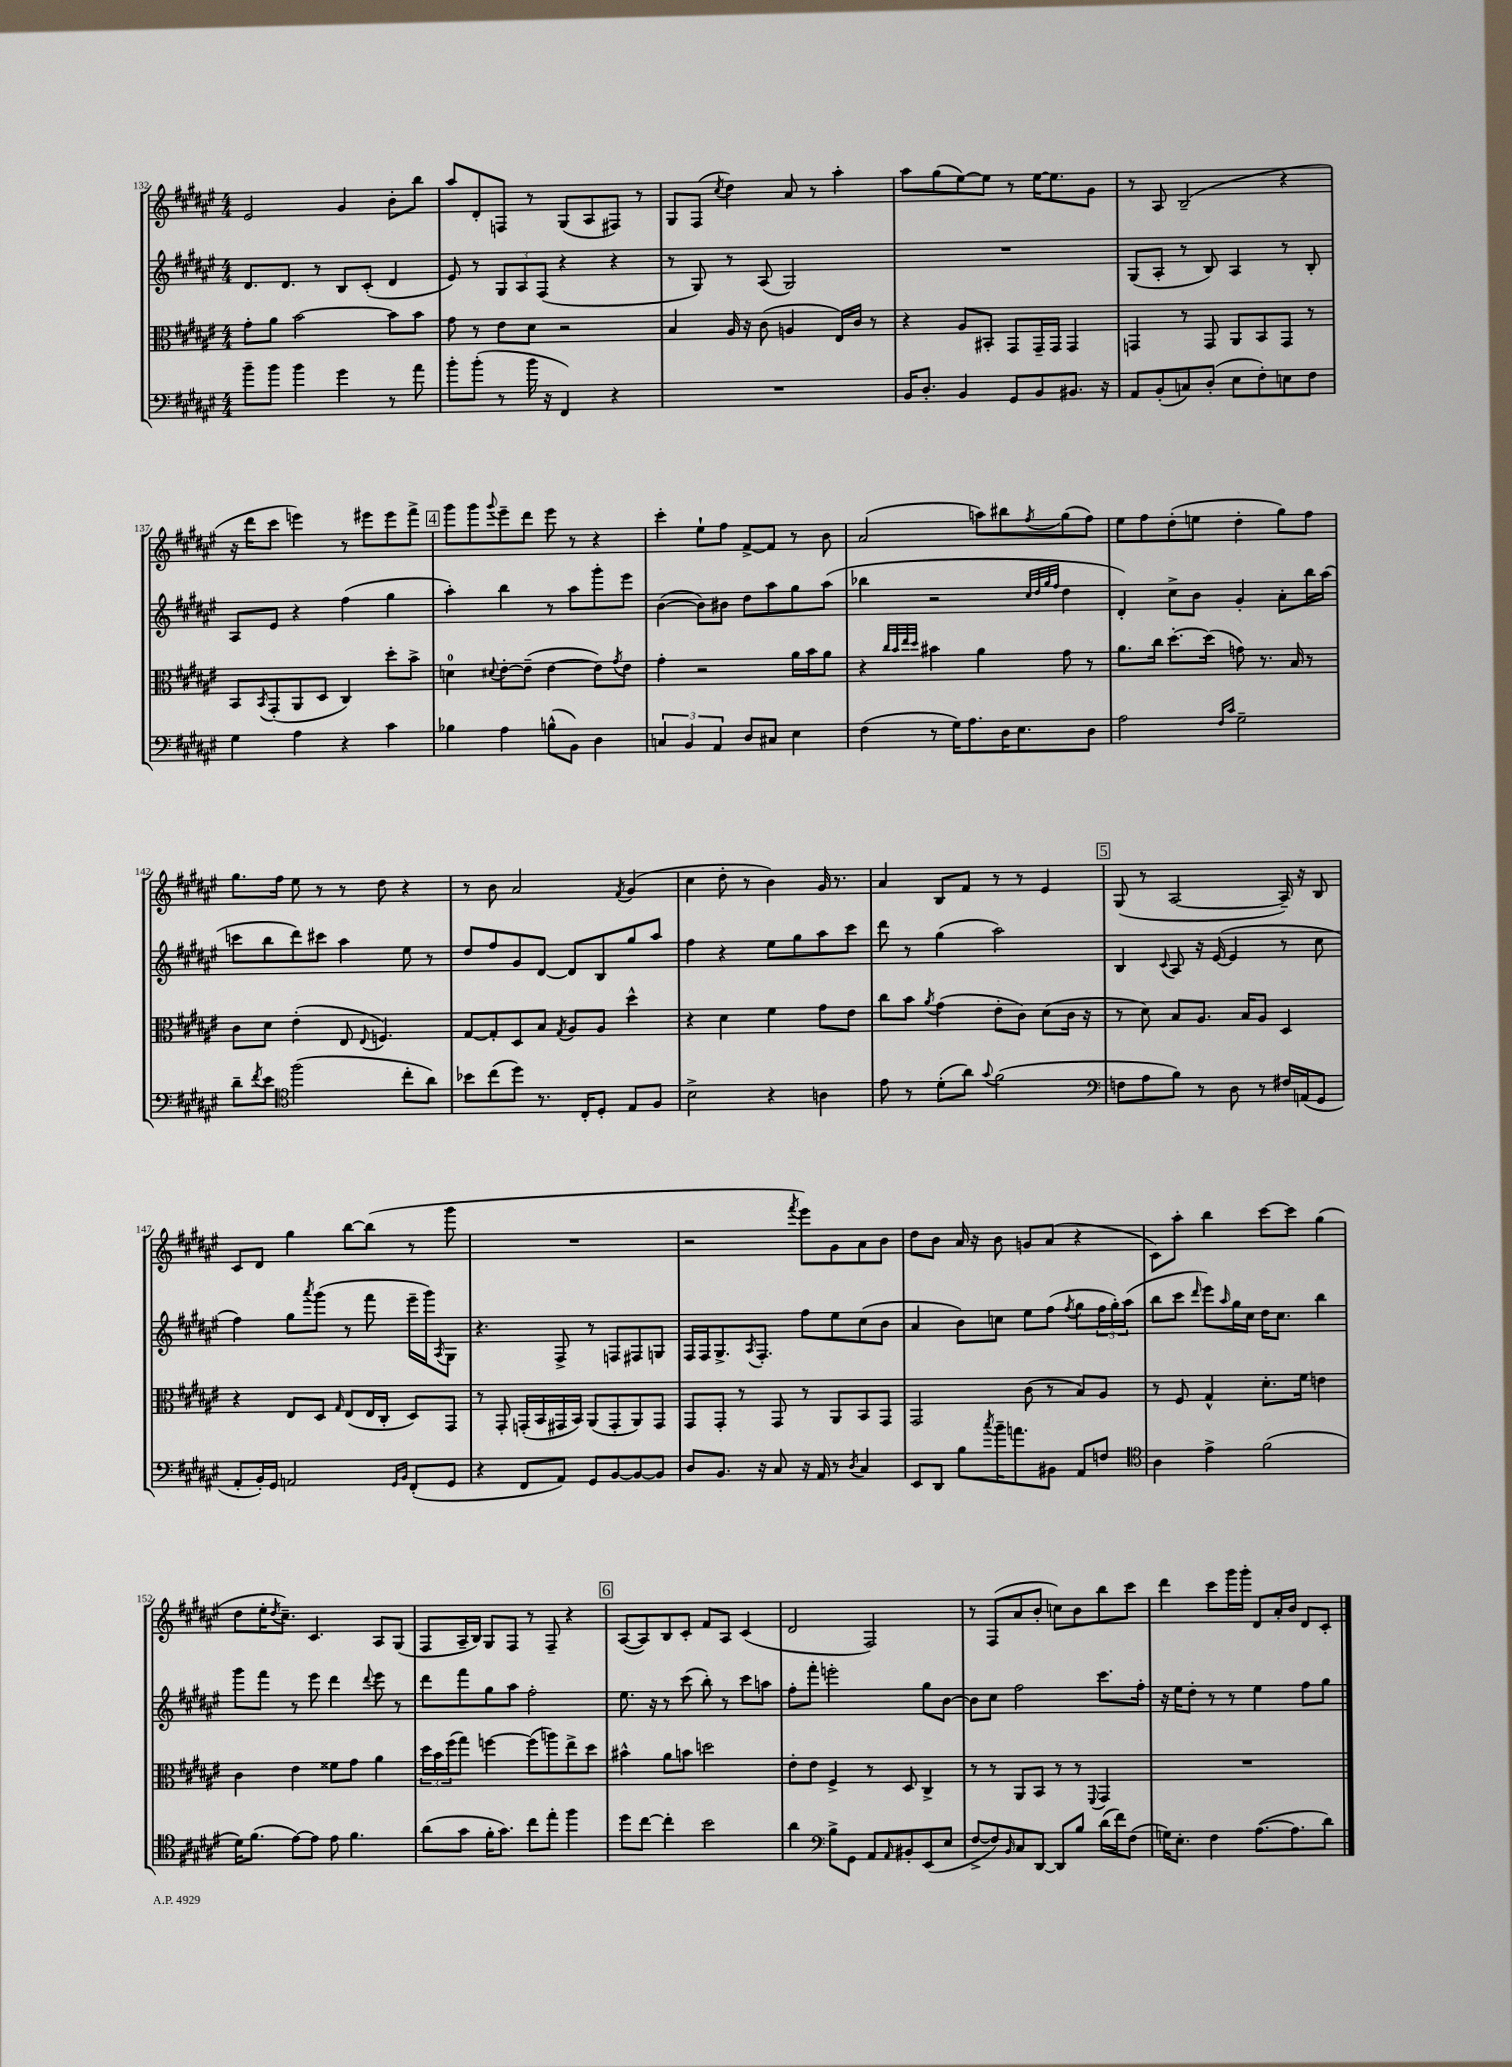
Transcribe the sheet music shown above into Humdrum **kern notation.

**kern	**kern	**kern	**kern
*part4	*part3	*part2	*part1
*staff4	*staff3	*staff2	*staff1
*clefF4	*clefC3	*clefG2	*clefG2
*k[f#c#g#d#a#e#]	*k[f#c#g#d#a#e#]	*k[f#c#g#d#a#e#]	*k[f#c#g#d#a#e#]
*M4/4	*M4/4	*M4/4	*M4/4
=132	=132	=132	=132
8b~\L	8g#'\L	8.d#/L	2e#/
8b\J	8a#\J	.	.
.	.	8.d#/J	.
4b\	[2b\	.	.
.	.	8r	.
4g#\	.	8B/L	4g#/
.	.	(8c#'/J	.
8r	8b\L]	4d#/	8b'\L
8a#\	8b\J	.	8bb\J
=133	=133	=133	=133
8b'\L	8g#\	8e#/)	8aa#/L
(8b'\J	8r	8r	8d#'/
8r	8e#\L	12G#/L	8Fn/J
.	.	12A#/	.
16b\	8d#\J	.	8r
.	.	(12F#/J	.
16r	.	.	.
4FF#/)	2r	4r	(8G#/L
.	.	.	8A#/
4r	.	4r	8F#X/J)
.	.	.	8r
=134	=134	=134	=134
1r	4B/	8r	8G#/L
.	.	8G#/)	(8F#/J
.	.	.	8qcc#/
.	16A#/	8r	4dd#\)
.	16r	.	.
.	(8c#\	(8A#/	.
.	4An/	2G#/)	8a#/
.	.	.	8r
.	16E#/LL)	.	4aa#'\
.	16c#/JJ	.	.
.	8r	.	.
=135	=135	=135	=135
16BB/KL	4r	1r	8aa#\L
8.D#'/J	.	.	.
.	.	.	(8gg#\
4BB/	8A#/L	.	[8ee#\)
.	8BB#X'/J	.	8ee#\J]
8GG#/L	8GG#/L	.	8r
8BB/	16GG#~/L	.	[16ee#\KL
.	16GG#/JJ	.	8.ee#\]
8.BB#X/J	4GG#/	.	.
.	.	.	8g#\J
16r	.	.	.
=136	=136	=136	=136
8AA#/L	4GGn/	(8G#/L	8r
(8BB'/	.	8A#'/J	8A#/
8Cn/)	8r	8r	(2B~/
(8D#'/J	8GG/	8B/)	.
8E#\L	8AA#/L	4A#/	.
8F#'\)	8BB/	.	.
8En\	8GG/J	8r	4r
8F#\J	8r	8B'/	.
!!LO:LB:g=z
=137	=137	=137	=137
4G#\	8BB/L	8A#/L	16r
.	.	.	16ddd#\KL
.	8qBB/	.	.
.	(8GG#'/	8e#/J	8ccc#\J
4A#\	8AA#/	4r	4eeen\)
.	8D#/J	.	.
4r	4C#/)	(4ff#\	8r
.	.	.	8eee#X\L
4c#\	8dd#'\L	4gg#\	8eee#\
.	8b^\J	.	8fff#^\J
!!LO:REH:place=s1:t=4
=138	=138	=138	=138
4B-X\	4dn\	4aa#'\)	8ggg#\L
.	.	.	8ggg#\
.	8qqd#X/	.	8qqggg#/
4A#\	[8e#'\L	4bb\	8eee#~\
.	(8e#~\J]	.	8ddd#\J
(8Bn^^\L	[4e#\	8r	8eee#\
8BB\J)	.	8aa#\L	8r
4D#\	8e#\L])	8ggg#'\	4r
.	8qg#/	.	.
.	8e#\J	8eee#\J	.
=139	=139	=139	=139
6Cn/	4g#'\	([4b\	4ccc#'\
6BB/	.	.	.
.	2r	8b\L])	8ee#`\L
6AA#/	.	.	.
.	.	8b#X\J	8ff#\J
8D#/L	.	8dd#\L	[8f#^/L
8C#X/J	.	8aa#\	8f#/J]
4E#\	16a#\LL	8gg#\	8r
.	16b\J	.	.
.	8a#\J	(8aa#\J	8b\
=140	=140	=140	=140
(4F#\	4r	4bb-X\	(2a#/
.	32qqcc#/LLL	.	.
.	32qqb/	.	.
.	32qqee#/	.	.
.	32qqdd#/JJJ	.	.
8r	4b#X\	2r	.
16G#\KL)	.	.	.
8.A#\	.	.	.
.	4a#\	.	8aan\L)
16D#\K	.	.	8bb#X\
8.E#\	.	.	.
.	.	32qqcc#/LLL	.
.	.	32qqdd#/	.
.	.	32qqgg#/	.
.	.	32qqff#/JJJ	8qff#/
.	8g#\	4dd#\	(8gg#\
8D#\J	8r	.	8ff#\J)
=141	=141	=141	=141
2A#\	8.a#\L	4d#'/)	8ee#\L
.	.	.	8ff#\
.	16cc#\Jk	.	.
.	[8.dd#'\L	8cc#^\L	(8dd#'\
.	.	8b\J	8een\J
.	(16dd#\Jk]	.	.
16qqF#/LL	.	.	.
16qqc#/JJ	.	.	.
2G#~\	8gn\)	4g#'/	4dd#'\
.	8.r	.	.
.	.	8a#'\L	8gg#\L)
.	16B/	.	.
.	8r	16bb\L	8ff#\J
.	.	(16aa#\JJ	.
!!LO:LB:g=z
=142	=142	=142	=142
8d#~\L	8c#\L	8cccn\L	8.gg#\L
8qf#/	.	.	.
8e#\J	8d#\J	8bb\	.
.	.	.	16ff#\Jk
*clefC4	*	*	*
(2ff#\	(4e#'\	8ddd#\)	8ee#\
.	.	8ccc#X\J	8r
.	8E#/	4aa#\	8r
.	8qqE#/	.	.
.	4.Fn/)	.	8dd#\
8cc#'\L	.	8ee#\	4r
8a#\J)	.	8r	.
=143	=143	=143	=143
8b-X\L	[8G#/L	8dd#/L	8r
(8cc#\	8G#'/]	8ff#/	8b\
8dd#\J)	8D#/	8g#/	2a#/
8.r	8B/J	[8d#/J	.
.	8qG#/	.	.
.	8A#/L	8d#/L]	.
16C#'/KL	.	.	.
8D#'/J	8A#/J	8B/	.
.	.	.	8qf#/
8E#/L	4dd#^^\	8gg#/	(4g#/
8F#/J	.	8aa#/J	.
=144	=144	=144	=144
2B^\	4r	4ff#\	4cc#\
.	4d#\	4r	8dd#'\
.	.	.	8r
4r	4f#\	8ee#\L	4b\)
.	.	8gg#\	.
4An\	8g#\L	8aa#\	16g#/
.	.	.	8.r
.	8e#\J	8ccc#\J	.
=145	=145	=145	=145
8e#\	8cc#\L	8ddd#\	4a#/
8r	8b\J	8r	.
.	8qa#/	.	.
(8d#'\L	(4g#\	(4gg#\	8B/L
8a#\J)	.	.	8f#/J
8qqg#/	.	.	.
(2f#\	8e#'\L	2aa#\)	8r
.	8c#\J)	.	8r
.	(8d#\L	.	4e#/
.	16c#\Jk	.	.
.	16r	.	.
!!LO:REH:place=s1:t=5
=146	=146	=146	=146
*clefF4	*	*	*
8Fn\L	8r	4B/	(8G#/
8A#\	8d#\)	.	8r
.	.	8qqc#/	.
8B\J)	8B/L	8A#/	[2A#/
8r	8.A#/J	16r	.
.	.	([16e#/	.
8D#\	.	4e#/]	.
.	16B/KL	.	.
8r	8A#/J	.	.
16F#X/LL	4D#/	8r	16A#~/])
(16AAn/J	.	.	16r
8GG#/J	.	8cc#\	8B/
!!LO:LB:g=z
=147	=147	=147	=147
8AA#'/L	4r	4ff#\)	8c#/L
16BB'/L)	.	.	8d#/J
16GG#/JJ	.	.	.
2AAn/	8E#/L	8gg#\L	4gg#\
.	.	8qaaa#/	.
.	8D#/J	(8ggg#\J	.
.	16qqG#/	.	.
.	(8E#/L	8r	[8bb\L
.	16E#/L	8fff#\	(8bb\J]
.	16C#'/JJ	.	.
16qqGG#/LL	.	.	.
16qqBB/JJ	.	.	.
(8FF#'/L	8D#/L)	16eee#~\LL	8r
.	.	16ggg#\J)	.
.	.	8qA#/	.
8GG#/J	8GG#/J	8G#\J	8ggg#\
=148	=148	=148	=148
4r	8r	4.r	1r
.	8GG#'/	.	.
8FF#/L	(16GGn'/LL	.	.
.	16BB/	.	.
8AA#/J)	16GG#X/	8F#^/	.
.	16BB/JJ)	.	.
8GG#/L	(8AA#/L	8r	.
[8BB/	8GG#'/	8Fn/L	.
8BB/_	8AA#/)	8F#X/	.
8BB/J]	8GG#/J	8Gn/J	.
=149	=149	=149	=149
8D#/L	8GG#/L	16F#/LL	2r
.	.	16F#/J	.
8.BB/J	8GG#'/J	8.G#^/	.
.	8r	.	.
.	.	8qA#/	.
16r	.	8.F#'/J	.
8C#/	8GG#/	.	.
.	.	.	8qfff#/
16r	8r	8ff#\L	8eee#\L)
16AA#/	.	.	.
8r	8AA#/L	8ee#\	8g#\
8qD#/	.	.	.
4C#/	8BB/	(8cc#\	8a#\
.	8GG#/J	8b\J	8b\J
=150	=150	=150	=150
8EE#/L	2GG#/	4a#/	8dd#\L
8DD#/J	.	.	8b\J
8B\L	.	8b\L)	16a#/
.	.	.	16r
8qcc#/	.	.	.
16b~\K	.	8ccn\J	8b\
8.an\	.	.	.
.	(8c#\	8ee#\L	8gn/L
8BB#X\J	8r	(8ff#\J	(8a#/J
.	.	8qff#/	.
8AA#/L	8B/L)	8gg#\L	4r
8Fn/J	8A#/J	24ff#\L	.
.	.	24gg#'\)	.
.	.	(24aa#\JJ	.
=151	=151	=151	=151
*clefC4	*	*	*
4A#\	8r	8bb\L	8c#\L)
.	8F#/	8ccc#\J	8aa#'\J
.	.	16qqddd#/	.
4e#^\	4G#^^/	8eee#\L)	4bb\
.	.	16qqaa#/	.
.	.	16gg#\L	.
.	.	16cc#\JJ	.
(2f#\	8.d#'\L	16dd#\KL	[8ccc#\L
.	.	8.cc#\J	.
.	.	.	8ccc#\J]
.	16f#\Jk	.	.
.	4en\	4bb\	(4gg#\
!!LO:LB:g=z
=152	=152	=152	=152
16d#\KL)	4c#\	8ggg#\L	8dd#\L
(8.f#\J	.	.	.
.	.	8fff#\J	16ee#'\K
.	.	.	8qdd#/
.	.	.	8.cc#~\J)
[8e#\L)	4e#\	8r	.
8e#\J]	.	8eee#\	4.c#/
8e#\	8f##X\L	4ddd#\	.
4.f#\	8g#\J	.	.
.	.	8qqddd#/	.
.	4a#\	8eee#\	8A#/L
.	.	8r	(8G#/J
=153	=153	=153	=153
(8a#\L	24dd#\LL	8ddd#\L	8F#/L
.	24b\	.	.
.	(24ff#\J	.	.
8g#\J	8gg#\J)	8fff#\	16A#~/L
.	.	.	16B/JJ)
16f#'\KL	[4ffn\	8gg#\	8G#/L
8.g#\J)	.	.	.
.	.	8aa#\J	8F#/J
8cc#\L	(8ff\L]	2ff#'\	8r
8ee#'\J	8aan\)	.	8F#~/
4ff#\	8ee#^\	.	4r
.	8dd#\J	.	.
!!LO:REH:place=s1:t=6
=154	=154	=154	=154
8dd#\L	4b#X^^\	8.ee#\	([8A#/L
[8cc#\J	.	.	8A#/])
.	.	16r	.
4cc#'\]	8a#\L	8r	8B/
.	8bn\J	(8ccc#\	8c#'/J
2b\	2ddn\	8bb'\)	8f#/L
.	.	8r	8A#/J
.	.	8ccc#\L	(4c#/
.	.	8aan\J	.
=155	=155	=155	=155
4a#\	8e#'\L	8ff#'\L	2d#/
.	8e#\J	8fff#'\J	.
*clefF4	*	*	*
8B^\L	4F#^/	2eeen'\	.
8GG#\J	.	.	.
8AA#/L	8r	.	2F#/)
16qqAA#/	.	.	.
8BB#X'/	8D#/	.	.
(8EE#/	4C#^/	8gg#\L	.
8E#/J	.	[8b\J	.
=156	=156	=156	=156
[8F#^/L	8r	8b\L]	8r
8F#/])	8r	8cc#\J	(8F#/L
16qqBB/	.	.	.
8C#/	8AA#/L	2ff#\	8a#/
[8DD#/J	8BB/J	.	8b'/J
8DD#/L]	8r	.	8ccn\L)
8B/J	8r	.	8b\
.	8qqFF#/	.	.
(16d#\LL	4GG#/	8.ccc#\L	8bb\
16f#\J)	.	.	.
(8F#\J	.	.	8ccc#\J
.	.	16ff#'\Jk	.
=157	=157	=157	=157
16Gn\KL)	1r	16r	4ddd#\
8.E#'\J	.	16ee#\KL	.
.	.	8dd#'\J	.
4F#\	.	8r	8ccc#\L
.	.	8r	16ggg#\L
.	.	.	16ggg#'\JJ
([8.A#\L	.	4ee#\	8d#/L
.	.	.	16a#'/L
8.A#\]	.	.	16b/JJ
.	.	8ff#\L	8d#/L
8d#\J)	.	8gg#\J	8c#'/J
==	==	==	==
*-	*-	*-	*-
